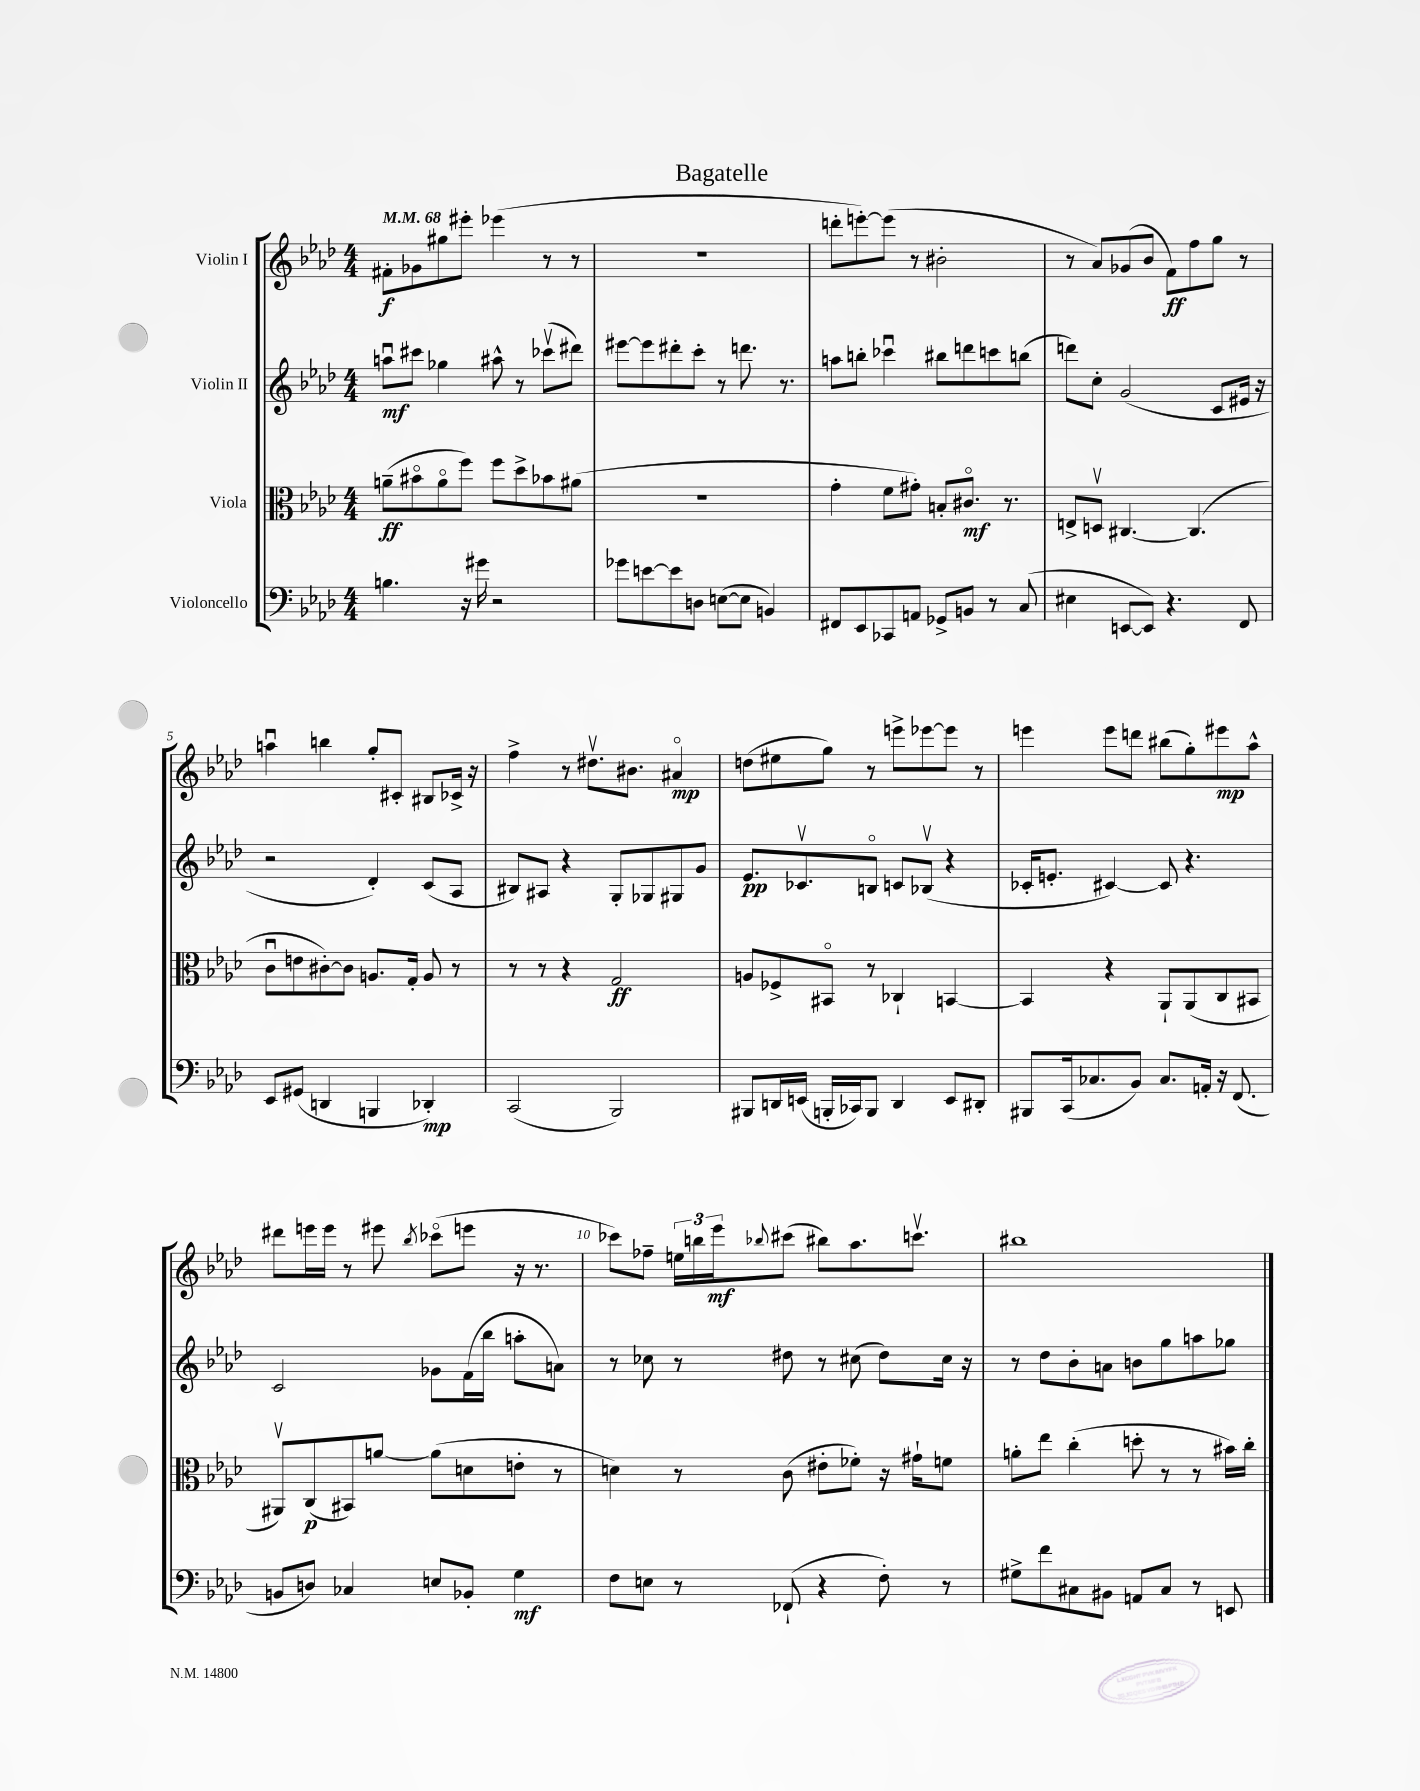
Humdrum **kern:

**kern	**kern	**kern	**kern
*staff4	*staff3	*staff2	*staff1
*clefF4	*clefC3	*clefG2	*clefG2
*k[b-e-a-d-]	*k[b-e-a-d-]	*k[b-e-a-d-]	*k[b-e-a-d-]
*M4/4	*M4/4	*M4/4	*M4/4
*MM68	*MM68	*MM68	*MM68
4.B	(8a~	8aau	8f#'
.	8b#o	8ccc#	8g-
.	8ao	4gg-	8gg#
16r	8ff)	.	8eee#'
16g#	.	.	.
2r	8ff	8aa#^^	(4eee-
.	8dd-^	8r	.
.	8b-	(8ccc-v	8r
.	(8a#	8ddd#)	8r
=	=	=	=
8g-	1r	[8eee#	1r
[8e	.	8eee#]	.
8e]	.	8ddd#'	.
8D	.	8ccc'	.
([8E	.	8r	.
8E]	.	8.ddd	.
4BB)	.	.	.
.	.	8.r	.
=	=	=	=
8FF#	4g'	8aa	8ddd'
8EE-	.	8bb'	[8eee')
8CC-	8f	4ccc-u	(8eee]
8AA	8g#')	.	8r
8GG-^	8B'	8bb#	2b#'
8BB	8.c#o	8ddd	.
8r	.	8ccc	.
.	8.r	.	.
(8C	.	(8bb	.
=	=	=	=
4E#	8E^	8ddd)	8r
.	8Dv	8cc'	8a-)
[8EE	[4.C#	(2g	(8g-
8EE])	.	.	8b-
4.r	.	.	8f)
.	(4.C#]	.	8ff
.	.	8c	8gg
8FF	.	16e#	8r
.	.	16r	.
=	=	=	=
8EE-	8cu	2r	4aau
(8GG#	8e	.	.
4DD	[8c#')	.	4bb
.	8c#]	.	.
4BBB	8.A	4d-')	8gg'
.	.	.	8c#'
.	16G'	.	.
4DD-')	8A	(8c	8B#
.	8r	8A-	16c-^
.	.	.	16r
=	=	=	=
(2CC	8r	8B#)	4ff^
.	8r	8A#	.
.	4r	4r	8r
.	.	.	8.dd#v
2BBB-)	2G	8G'	.
.	.	.	8.b#
.	.	8G-	.
.	.	8G#	4a#o
.	.	8g	.
=	=	=	=
8BBB#	8A	8.e-	(8dd
16DD	8F-^	.	8ee#
(16EE	.	8.c-v	.
16BBB'	8BB#o	.	8gg)
16CC-)	.	.	.
8BBB	8r	8Bo	8r
4DD	4C-`	8c	8eee^
.	.	(8B-v	[8eee-
8EE	[4BB	4r	8eee-]
8DD#'	.	.	8r
=	=	=	=
8BBB#	4BB]	16c-'	4eee
.	.	8.e'	.
(16CC	.	.	.
8.C-	.	.	.
.	4r	[4c#)	8eee
8BB-)	.	.	8ddd
8.C-	8AA-`	8c#]	(8bb#
.	(8AA-	4.r	8gg')
16AA'	.	.	.
16r	8C	.	8eee#
(8.FF	.	.	.
.	8BB#	.	8aa-^^
=	=	=	=
8BB	8AA#v)	2c	8ddd#
8D)	(8C	.	16eee
.	.	.	16eee
4C-	8BB#)	.	8r
.	[8a	.	8eee#
.	.	.	8qbb-
8E	(8a]	8g-	(8ccc-o
8BB-'	8d	(16f	8eee
.	.	16bb-	.
4G	8e'	8aa'	16r
.	.	.	8.r
.	8r	8a)	.
=	=	=	=
8F	4d)	8r	8ccc-)
8E	.	8cc-	8ff-~
8r	8r	8r	24ee
.	.	.	24bb
.	.	.	24eee-
.	.	.	8qqbb-
(8FF-`	(8c	8dd#	(8ccc#
4r	8e#'	8r	8bb#)
.	8f-')	(8cc#	8.aa-
8F')	16r	8dd#)	.
.	16g#`	.	8.cccv
8r	8f	16cc#	.
.	.	16r	.
=	=	=	=
8G#^	8a'	8r	1bb#
8f	8ee-	8dd-	.
8C#	(4cc'	8b-'	.
8BB#	.	8a	.
8AA	8dd'	8b	.
8C#	8r	8gg	.
8r	8r	8aa	.
8EE	16b#)	8gg-	.
.	16cc'	.	.
==	==	==	==
*-	*-	*-	*-
